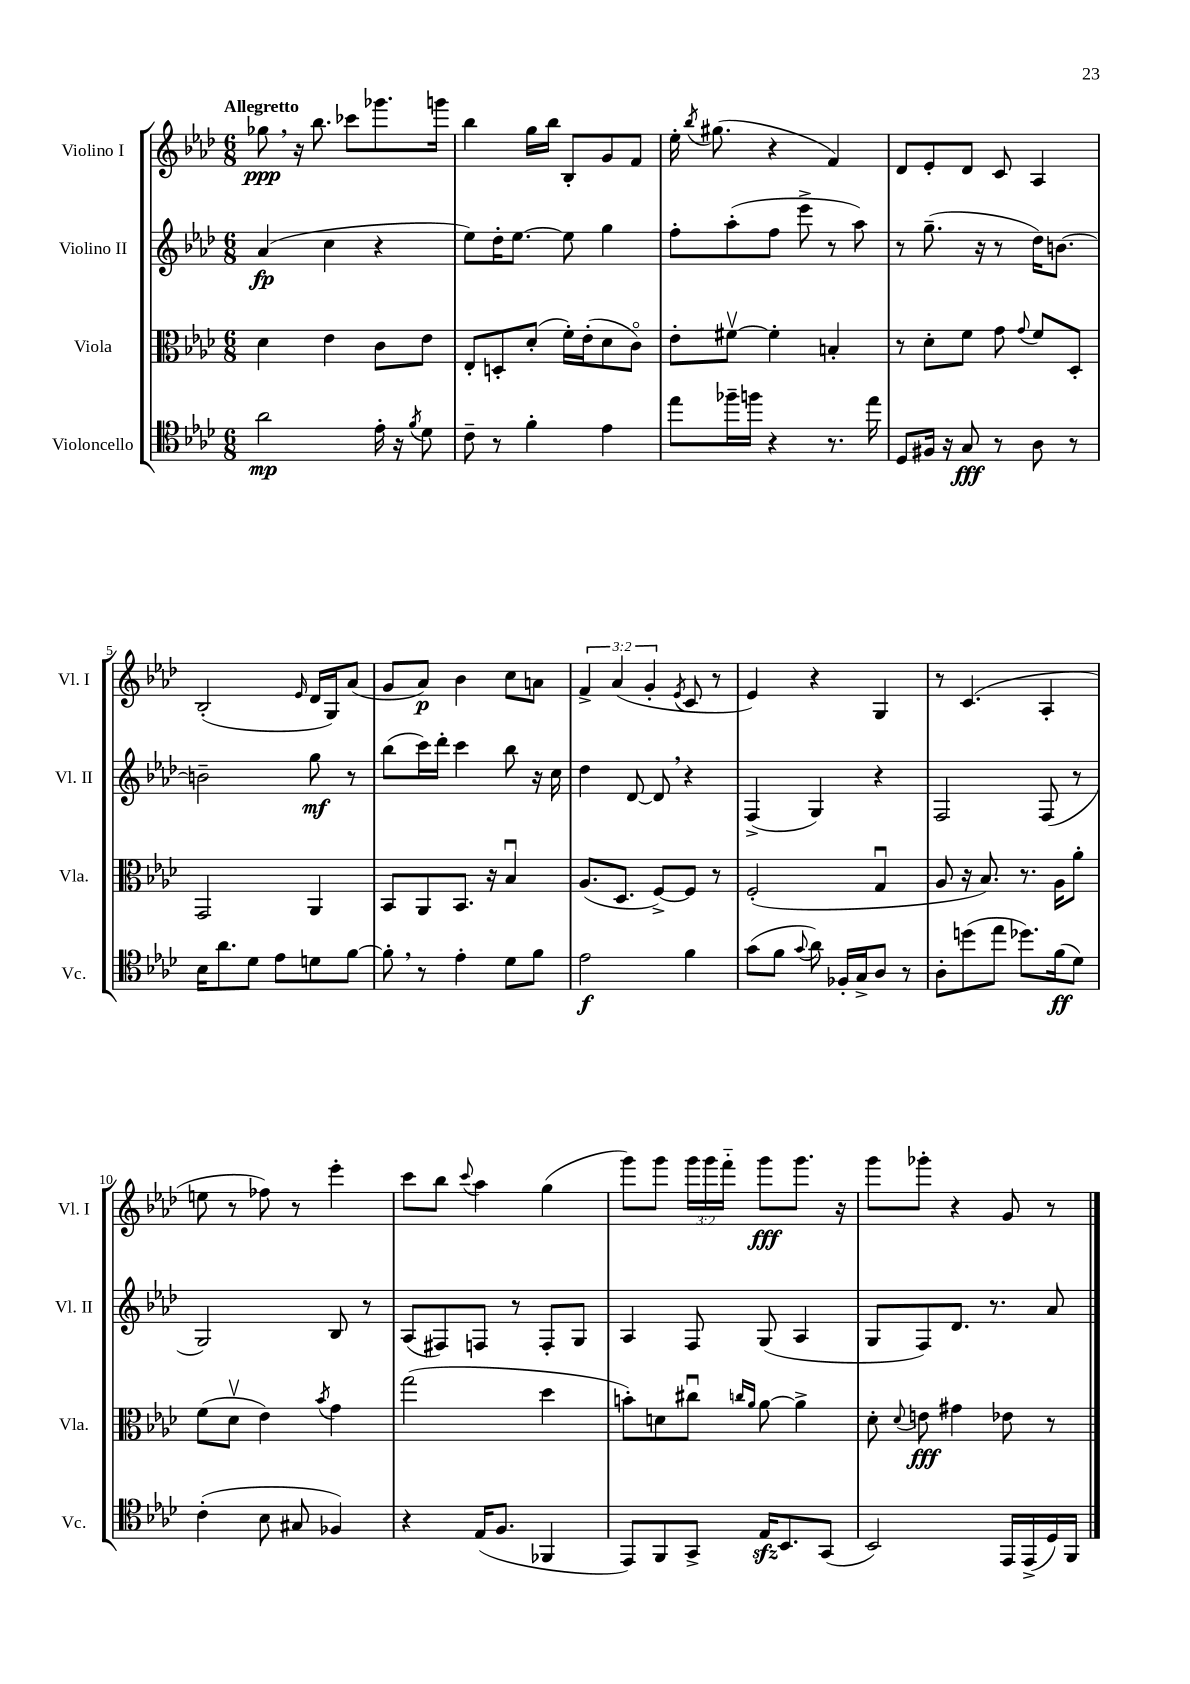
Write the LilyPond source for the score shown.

<<
\new StaffGroup <<
\new Staff = "s0" \with { instrumentName = "Violino I" shortInstrumentName = "Vl. I" } {
    \clef treble \key aes \major \numericTimeSignature \time 6/8 \override Staff.TupletNumber.text = #tuplet-number::calc-fraction-text \tempo "Allegretto"
    \autoBeamOff ges''8\ppp \breathe r16 bes''8. ces'''8[ ges'''8. g'''16] |
    bes''4 g''16[ bes''16] bes8[-. g'8 f'8] |
    ees''16-. \acciaccatura { bes''8 } gis''8.( r4 f'4) |
    des'8[ ees'8-. des'8] c'8 aes4 |
    bes2-.( \grace { ees'16 } des'16[ g16) aes'8]( |
    g'8[ aes'8]\p) bes'4 c''8[ a'8] |
    \tuplet 3/2 { f'4-> aes'4( g'4-. } \acciaccatura { ees'8 } c'8 r8 |
    ees'4) r4 g4 |
    r8 c'4.( aes4-. |
    e''8 r8 fes''8) r8 ees'''4-. |
    c'''8[ bes''8] \appoggiatura { c'''8 } aes''4 g''4( |
    g'''8[) g'''8] \tuplet 3/2 { g'''16[ g'''16 f'''16]-_ } g'''8[\fff g'''8.] r16 |
    g'''8[ ges'''8]-. r4 g'8 r8 \bar "|." |
}
\new Staff = "s1" \with { instrumentName = "Violino II" shortInstrumentName = "Vl. II" } {
    \clef treble \key aes \major \numericTimeSignature \time 6/8
    \autoBeamOff aes'4\fp( c''4 r4 |
    ees''8[) des''16-. ees''8.]~ ees''8 g''4 |
    f''8[-. aes''8-.( f''8] ees'''8-> r8 aes''8) |
    r8 g''8.--( r16 r8 des''16[) b'8.]~ |
    b'2-- g''8\mf r8 |
    bes''8[( c'''16) des'''16]-. c'''4 bes''8 r16 c''16 |
    des''4 des'8~ des'8 \breathe r4 |
    f4->( g4) r4 |
    f2 f8( r8 |
    g2) bes8 r8 |
    aes8[( fis8) f8] r8 f8[-. g8] |
    aes4 f8 g8( aes4 |
    g8[ f8) des'8.] r8. aes'8 \bar "|." |
}
\new Staff = "s2" \with { instrumentName = "Viola" shortInstrumentName = "Vla." } {
    \clef alto \key aes \major \numericTimeSignature \time 6/8
    \autoBeamOff des'4 ees'4 c'8[ ees'8] |
    ees8[-. d8-. des'8]-.( f'16[-.) ees'16-.( des'8 c'8]\flageolet) |
    ees'8[-. fis'8]~\upbow fis'4-. b4-. |
    r8 des'8[-. f'8] g'8 \appoggiatura { g'8 } f'8[ des8]-. |
    g,2 aes,4 |
    bes,8[ aes,8 bes,8.] r16 bes4\downbow |
    aes8.[( des8.] f8[~->) f8] r8 |
    f2-.( g4\downbow |
    aes8 r16 bes8.) r8. aes16[ aes'8]-. |
    f'8[( des'8]\upbow ees'4) \acciaccatura { bes'8 } g'4 |
    g''2( des''4 |
    b'8[-.) d'8 cis''8]\downbow \grace { c''16[ aes'16] } aes'8~ aes'4-> |
    des'8-. \appoggiatura { des'8 } e'8\fff gis'4 ees'8 r8 \bar "|." |
}
\new Staff = "s3" \with { instrumentName = "Violoncello" shortInstrumentName = "Vc." } {
    \clef tenor \key aes \major \numericTimeSignature \time 6/8
    \autoBeamOff aes'2\mp ees'16-. r16 \acciaccatura { f'8 } des'8 |
    c'8-- r8 f'4-. ees'4 |
    ees''8[ fes''16-- f''16] r4 r8. ees''16 |
    des8[ fis16] r16 g8\fff r8 aes8 r8 |
    bes16[ aes'8. des'8] ees'8[ d'8 f'8]~ |
    f'8-. \breathe r8 ees'4-. des'8[ f'8] |
    ees'2\f f'4 |
    g'8[( f'8] \appoggiatura { g'8 } aes'8) fes16[-. g16-> aes8] r8 |
    aes8[-. d''8( ees''8] des''8.[) f'16\ff( des'8]) |
    c'4-.( bes8 gis8 fes4) |
    r4 ees16[( f8.] fes,4 |
    ees,8[) f,8 g,8]-> ees16[\sfz bes,8. g,8]( |
    bes,2) ees,16[ ees,16->( des16) f,16] \bar "|." |
}
>>
>>
